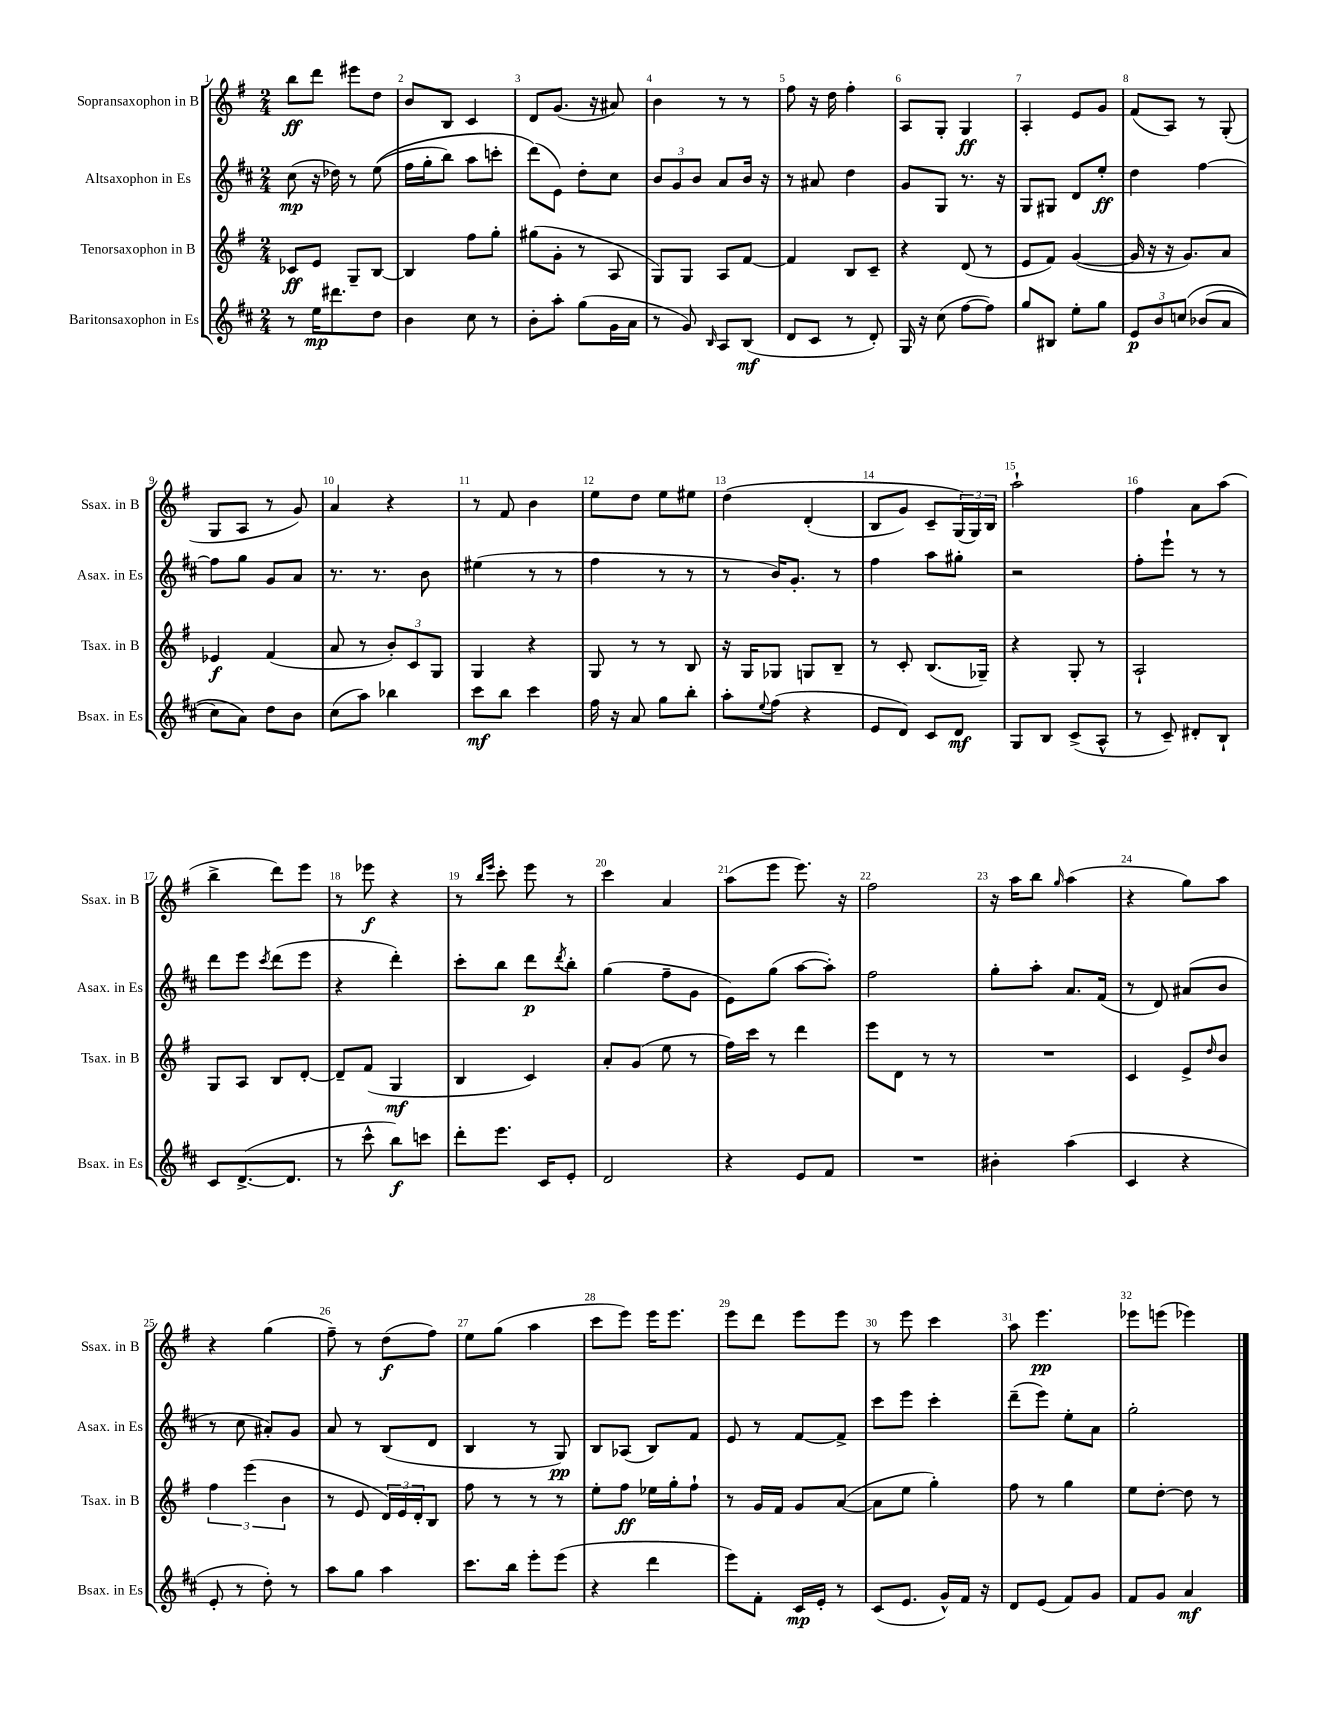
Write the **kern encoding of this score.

**kern	**dynam	**kern	**dynam	**kern	**dynam	**kern	**dynam
*part4	*part4	*part3	*part3	*part2	*part2	*part1	*part1
*staff4	*staff4	*staff3	*staff3	*staff2	*staff2	*staff1	*staff1
*I"Baritonsaxophon in Es	*	*I"Tenorsaxophon in B	*	*I"Altsaxophon in Es	*	*I"Sopransaxophon in B	*
*I'Bsax. in Es	*	*I'Tsax. in B	*	*I'Asax. in Es	*	*I'Ssax. in B	*
*clefG2	*	*clefG2	*	*clefG2	*	*clefG2	*
*k[f#c#]	*	*k[f#]	*	*k[f#c#]	*	*k[f#]	*
*M2/4	*	*M2/4	*	*M2/4	*	*M2/4	*
=1	=1	=1	=1	=1	=1	=1	=1
8r	.	8c-X/L	ff	(8cc#\	mp	8bb\L	ff
16ee\KL	mp	8e/J	.	16r	.	8ddd\J	.
8.ddd#X\	.	.	.	16dd-X\)	.	.	.
.	.	8G~/L	.	8r	.	8eee#X\L	.
8dd\J	.	[8B/J	.	((8ee\	.	8dd\J	.
=2	=2	=2	=2	=2	=2	=2	=2
4b\	.	4B/]	.	16ff#\LL	.	8b/L	.
.	.	.	.	16gg'\J	.	.	.
.	.	.	.	8bb\J)	.	8B/J	.
8cc#\	.	8ff#\L	.	8aa\L	.	4c/	.
8r	.	8gg'\J	.	8cccn'\J	.	.	.
=3	=3	=3	=3	=3	=3	=3	=3
8b'\L	.	(8gg#X\L	.	(8ddd\L)	.	8d/L	.
8aa'\J	.	8g'\J	.	8e\J)	.	(8.g/J	.
(8gg\L	.	8r	.	8dd'\L	.	.	.
.	.	.	.	.	.	16r	.
16g\L	.	8A/	.	8cc#\J	.	8a#X/)	.
16a\JJ	.	.	.	.	.	.	.
=4	=4	=4	=4	=4	=4	=4	=4
8r	.	8G/L)	.	12b/L	.	4b\	.
.	.	.	.	12g/	.	.	.
8g/)	.	8G/J	.	.	.	.	.
.	.	.	.	12b/J	.	.	.
16qqB/	.	.	.	.	.	.	.
8A/L	.	8A/L	.	8a/L	.	8r	.
(8B/J	mf	[8f#/J	.	16b/Jk	.	8r	.
.	.	.	.	16r	.	.	.
=5	=5	=5	=5	=5	=5	=5	=5
8d/L	.	4f#/]	.	8r	.	8ff#\	.
8c#/J	.	.	.	8a#X/	.	16r	.
.	.	.	.	.	.	16dd\	.
8r	.	8B/L	.	4dd\	.	4ff#'\	.
8d'/)	.	8c~/J	.	.	.	.	.
=6	=6	=6	=6	=6	=6	=6	=6
16G/	.	4r	.	8g/L	.	8A/L	.
16r	.	.	.	.	.	.	.
(8cc#\	.	.	.	8G/J	.	8G'/J	.
[8ff#\L	.	(8d/	.	8.r	.	4G/	ff
8ff#\J])	.	8r	.	.	.	.	.
.	.	.	.	16r	.	.	.
=7	=7	=7	=7	=7	=7	=7	=7
8gg/L	.	8e/L	.	8G/L	.	4A'/	.
8B#X/J	.	8f#/J)	.	8G#X/J	.	.	.
8ee'\L	.	([4g/	.	8d/L	.	8e/L	.
8gg\J	.	.	.	8ee'/J	ff	8g/J	.
=8	=8	=8	=8	=8	=8	=8	=8
12e/L	p	16g/]	.	4dd\	.	(8f#/L	.
.	.	16r	.	.	.	.	.
12b/	.	.	.	.	.	.	.
.	.	16r	.	.	.	8A/J)	.
(12ccn/J	.	.	.	.	.	.	.
.	.	8.g/L)	.	.	.	.	.
(8b-X/L	.	.	.	[4ff#\	.	8r	.
8a/J	.	8a/J	.	.	.	(8G'/	.
!!LO:LB:g=z
=9	=9	=9	=9	=9	=9	=9	=9
8cc#\L)	.	4e-X/	f	8ff#\L]	.	8G/L	.
8a\J)	.	.	.	8gg\J	.	8A/J	.
8dd\L	.	(4f#/	.	8g/L	.	8r	.
8b\J	.	.	.	8a/J	.	8g/)	.
=10	=10	=10	=10	=10	=10	=10	=10
(8cc#\L	.	8a/	.	8.r	.	4a/	.
8aa\J)	.	8r	.	.	.	.	.
.	.	.	.	8.r	.	.	.
4bb-X\	.	12b'/L)	.	.	.	4r	.
.	.	12c/	.	.	.	.	.
.	.	.	.	8b\	.	.	.
.	.	12G/J	.	.	.	.	.
=11	=11	=11	=11	=11	=11	=11	=11
8ccc#\L	mf	4G/	.	(4ee#X\	.	8r	.
8bb\J	.	.	.	.	.	8f#/	.
4ccc#\	.	4r	.	8r	.	4b\	.
.	.	.	.	8r	.	.	.
=12	=12	=12	=12	=12	=12	=12	=12
16ff#\	.	8G/	.	4ff#\	.	8ee\L	.
16r	.	.	.	.	.	.	.
8a/	.	8r	.	.	.	8dd\J	.
8gg\L	.	8r	.	8r	.	8ee\L	.
8bb'\J	.	8B/	.	8r	.	8ee#X\J	.
=13	=13	=13	=13	=13	=13	=13	=13
8aa'\L	.	16r	.	8r	.	(4dd\	.
.	.	16G/KL	.	.	.	.	.
8qqee/	.	.	.	.	.	.	.
(8ff#\J	.	8G-X/J	.	16b/KL)	.	.	.
.	.	.	.	8.g'/J	.	.	.
4r	.	8Gn/L	.	.	.	(4d'/	.
.	.	8B~/J	.	8r	.	.	.
=14	=14	=14	=14	=14	=14	=14	=14
8e/L	.	8r	.	4ff#\	.	8B/L	.
8d/J)	.	8c'/	.	.	.	8g/J)	.
8c#/L	.	(8.B/L	.	8aa\L	.	8c~/L	.
8d/J	mf	.	.	8gg#X'\J	.	(24G/L)	.
.	.	.	.	.	.	24G/)	.
.	.	16G-X~/Jk)	.	.	.	.	.
.	.	.	.	.	.	24B/JJ	.
=15	=15	=15	=15	=15	=15	=15	=15
8G/L	.	4r	.	2r	.	2aa`\	.
8B/J	.	.	.	.	.	.	.
(8c#^/L	.	8G'/	.	.	.	.	.
8A^^/J	.	8r	.	.	.	.	.
=16	=16	=16	=16	=16	=16	=16	=16
8r	.	2A`/	.	8ff#'\L	.	4ff#\	.
8c#~/)	.	.	.	8eee`\J	.	.	.
8d#X'/L	.	.	.	8r	.	8a\L	.
8B`/J	.	.	.	8r	.	(8aa\J	.
!!LO:LB:g=z
=17	=17	=17	=17	=17	=17	=17	=17
8c#/L	.	8G/L	.	8ddd\L	.	4bb^\	.
([8.d^/	.	8A/J	.	8eee\J	.	.	.
.	.	.	.	8qccc#/	.	.	.
.	.	8B/L	.	(8ddd\L	.	8ddd\L)	.
8.d/J]	.	.	.	.	.	.	.
.	.	[8d'/J	.	8eee\J	.	8eee\J	.
=18	=18	=18	=18	=18	=18	=18	=18
8r	.	8d~/L]	.	4r	.	8r	.
8ccc#^^\	.	(8f#/J	.	.	.	8eee-X\	f
8bb\L)	f	4G/	mf	4ddd'\)	.	4r	.
8cccn\J	.	.	.	.	.	.	.
=19	=19	=19	=19	=19	=19	=19	=19
8ddd'\L	.	4B/	.	8ccc#'\L	.	8r	.
.	.	.	.	.	.	16qqbb/LL	.
.	.	.	.	.	.	16qqeee/JJ	.
8.eee\J	.	.	.	8bb\J	.	8ccc'\	.
.	.	4c/)	.	8ddd\L	p	8eee\	.
16c#/KL	.	.	.	.	.	.	.
.	.	.	.	8qddd/	.	.	.
8e'/J	.	.	.	8bb'\J	.	8r	.
=20	=20	=20	=20	=20	=20	=20	=20
2d/	.	8a'/L	.	(4gg\	.	4ccc\	.
.	.	(8g/J	.	.	.	.	.
.	.	8ee\	.	8ff#~\L	.	4a/	.
.	.	8r	.	8g\J	.	.	.
=21	=21	=21	=21	=21	=21	=21	=21
4r	.	16ff#\LL)	.	8e\L)	.	(8aa\L	.
.	.	16ccc\JJ	.	.	.	.	.
.	.	8r	.	(8gg\J	.	8eee\J	.
8e/L	.	4ddd\	.	[8aa\L	.	8.eee\)	.
8f#/J	.	.	.	8aa'\J])	.	.	.
.	.	.	.	.	.	16r	.
=22	=22	=22	=22	=22	=22	=22	=22
2r	.	8eee\L	.	2ff#\	.	2ff#\	.
.	.	8d\J	.	.	.	.	.
.	.	8r	.	.	.	.	.
.	.	8r	.	.	.	.	.
=23	=23	=23	=23	=23	=23	=23	=23
4b#X'\	.	2r	.	8gg'\L	.	16r	.
.	.	.	.	.	.	16aa\KL	.
.	.	.	.	8aa'\J	.	8bb\J	.
.	.	.	.	.	.	16qqgg/	.
(4aa\	.	.	.	8.a/L	.	(4aa\	.
.	.	.	.	(16f#/Jk	.	.	.
=24	=24	=24	=24	=24	=24	=24	=24
4c#/	.	4c/	.	8r	.	4r	.
.	.	.	.	8d/)	.	.	.
4r	.	8e^/L	.	(8a#X/L	.	8gg\L)	.
.	.	16qqdd/	.	.	.	.	.
.	.	8b/J	.	8b/J	.	8aa\J	.
!!LO:LB:g=z
=25	=25	=25	=25	=25	=25	=25	=25
8e'/	.	6ff#\	.	8r	.	4r	.
8r	.	.	.	8cc#\	.	.	.
.	.	(6eee\	.	.	.	.	.
8dd'\)	.	.	.	8a#X'/L)	.	(4gg\	.
.	.	6b\	.	.	.	.	.
8r	.	.	.	8g/J	.	.	.
=26	=26	=26	=26	=26	=26	=26	=26
8aa\L	.	8r	.	8a/	.	8ff#~\)	.
8gg\J	.	8e/	.	8r	.	8r	.
4aa\	.	24d/LL)	.	(8B/L	.	(8dd\L	f
.	.	24e/	.	.	.	.	.
.	.	24d'/J	.	.	.	.	.
.	.	8B/J	.	8d/J	.	8ff#\J)	.
=27	=27	=27	=27	=27	=27	=27	=27
8.ccc#\L	.	8ff#\	.	4B/	.	8ee\L	.
.	.	8r	.	.	.	(8gg\J	.
16bb\Jk	.	.	.	.	.	.	.
8eee'\L	.	8r	.	8r	.	4aa\	.
(8eee\J	.	8r	.	8G/)	pp	.	.
=28	=28	=28	=28	=28	=28	=28	=28
4r	.	8ee'\L	.	8B/L	.	8ccc\L	.
.	.	8ff#\J	ff	(8A-X/J	.	8eee\J)	.
4ddd\	.	16ee-X\LL	.	8B/L)	.	16eee\KL	.
.	.	16gg'\J	.	.	.	8.eee\J	.
.	.	8ff#`\J	.	8f#/J	.	.	.
=29	=29	=29	=29	=29	=29	=29	=29
8eee\L)	.	8r	.	8e/	.	8eee\L	.
8f#'\J	.	16g/LL	.	8r	.	8ddd\J	.
.	.	16f#/JJ	.	.	.	.	.
16c#/LL	mp	8g/L	.	[8f#/L	.	8eee\L	.
16e'/JJ	.	.	.	.	.	.	.
8r	.	([8a/J	.	8f#^/J]	.	8eee\J	.
=30	=30	=30	=30	=30	=30	=30	=30
(8c#/L	.	8a\L]	.	8ccc#\L	.	8r	.
8.e/J	.	8ee\J	.	8eee\J	.	8eee\	.
.	.	4gg'\)	.	4ccc#'\	.	4ccc\	.
16g^^/LL)	.	.	.	.	.	.	.
16f#/JJ	.	.	.	.	.	.	.
16r	.	.	.	.	.	.	.
=31	=31	=31	=31	=31	=31	=31	=31
8d/L	.	8ff#\	.	(8ddd~\L	.	8aa\	.
(8e/J	.	8r	.	8eee\J)	.	4.eee\	pp
8f#/L)	.	4gg\	.	8ee'\L	.	.	.
8g/J	.	.	.	8a\J	.	.	.
=32	=32	=32	=32	=32	=32	=32	=32
8f#/L	.	8ee\L	.	2gg'\	.	8eee-X\L	.
8g/J	.	[8dd'\J	.	.	.	(8eeen\J	.
4a/	mf	8dd\]	.	.	.	4eee-X\)	.
.	.	8r	.	.	.	.	.
==	==	==	==	==	==	==	==
*-	*-	*-	*-	*-	*-	*-	*-
